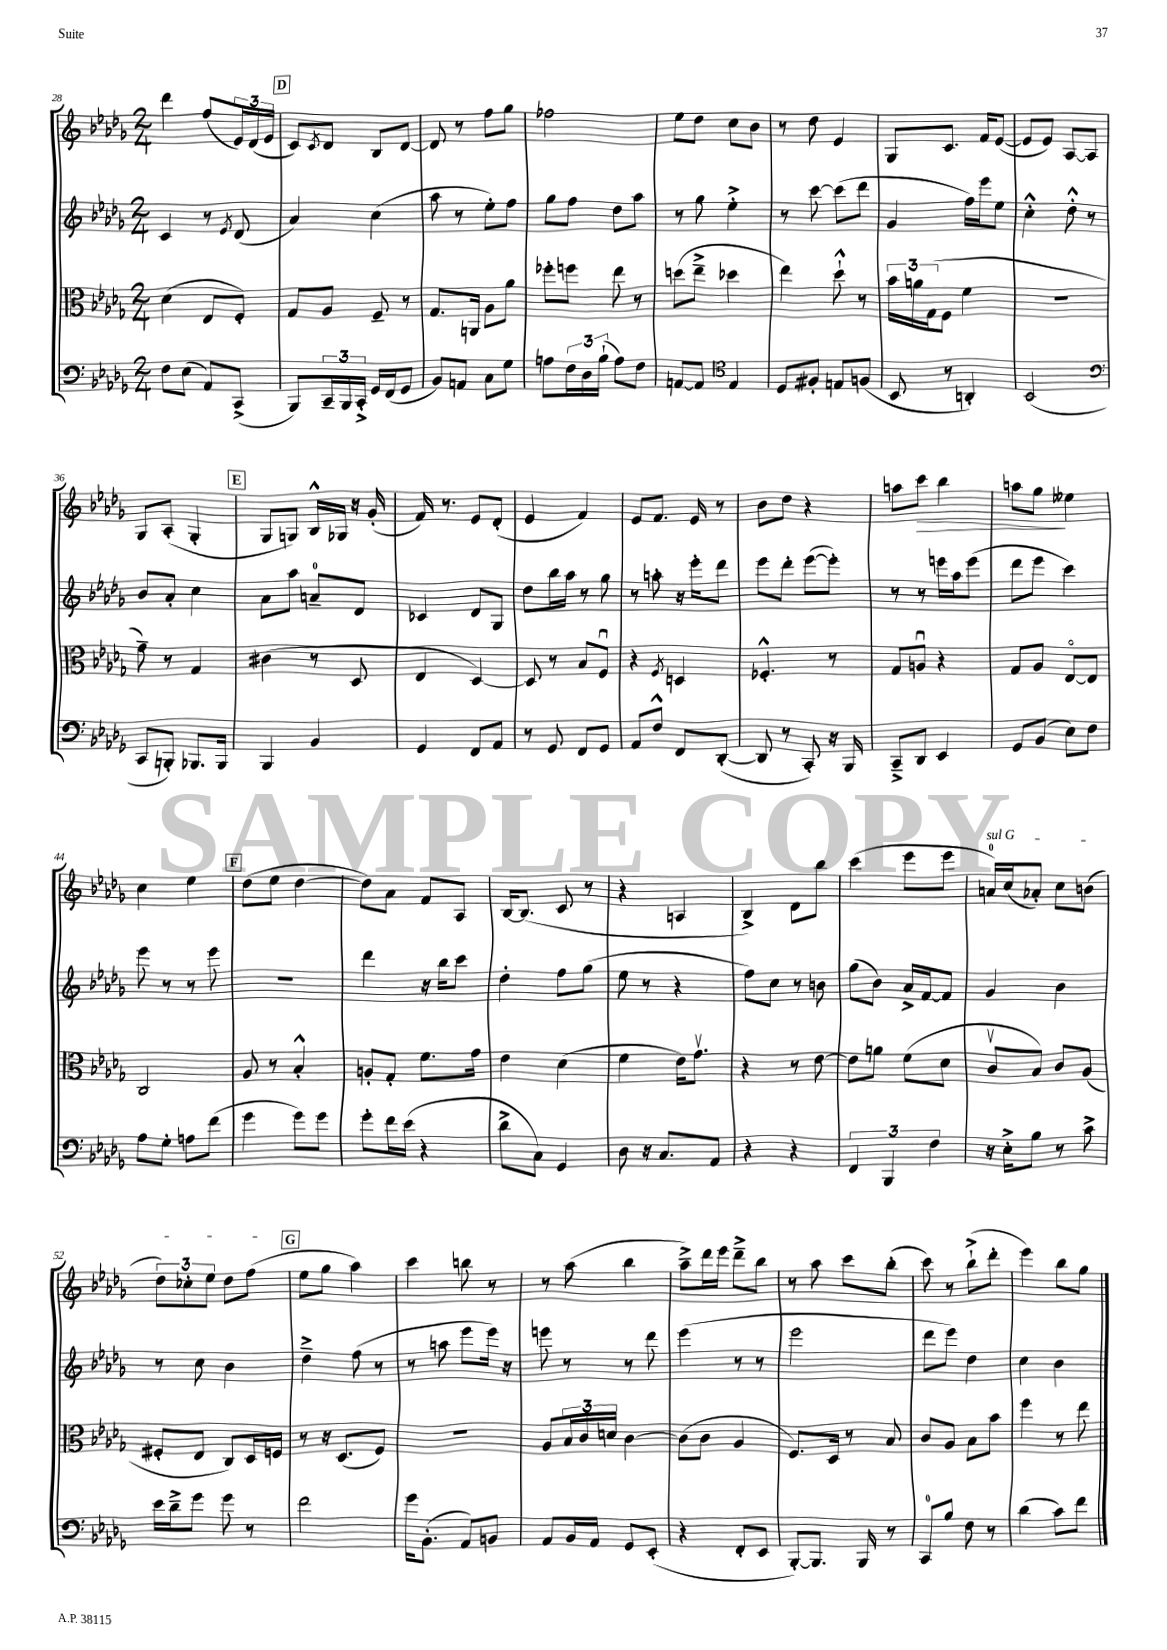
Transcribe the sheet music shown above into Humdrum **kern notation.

**kern	**kern	**kern	**kern	**dynam
*part4	*part3	*part2	*part1	*part1
*staff4	*staff3	*staff2	*staff1	*staff1
*clefF4	*clefC3	*clefG2	*clefG2	*
*k[b-e-a-d-g-]	*k[b-e-a-d-g-]	*k[b-e-a-d-g-]	*k[b-e-a-d-g-]	*
*M2/4	*M2/4	*M2/4	*M2/4	*
=28	=28	=28	=28	=28
8F\L	(4d-\	4c/	4ddd-\	.
(8E-\J	.	.	.	.
8AA-/L)	8E-/L	8r	(8ff/L	.
.	.	8qe-/	.	.
(8CC^/J	8F'/J)	(8d-/	24e-/L)	.
.	.	.	(24d-/	.
.	.	.	24e-/JJ	.
!!LO:REH:place=s1:t=D
=29	=29	=29	=29	=29
8BBB-/L)	8G-/L	4a-/)	8c/L)	.
.	.	.	8qc/	.
24CC~/L	8A-/J	.	8d-/J	.
24BBB-/	.	.	.	.
24CC'^/JJ	.	.	.	.
16GG-/LL	8F~/	(4cc\	8B-/L	.
(16FF/J	.	.	.	.
8GG-/J	8r	.	[8d-/J	.
=30	=30	=30	=30	=30
8BB-/L)	8.G-/L	8aa-\	8d-/]	.
8AAn/J	.	8r	8r	.
.	16AAn/Jk	.	.	.
8C\L	8A-\L	8ee-'\L)	8ff\L	.
8G-\J	8a-\J	8ff\J	8gg-\J	.
=31	=31	=31	=31	=31
8An\L	8ff-X'\L	8gg-\L	2ff-X\	.
24F\L	8ffn\J	8ff\J	.	.
24D-\	.	.	.	.
(24B-`\JJ	.	.	.	.
8A\L)	8ee-\	8dd-\L	.	.
8F\J	8r	8aa-\J	.	.
=32	=32	=32	=32	=32
[8AAn/L	(8ddn\L	8r	8ee-\L	.
8AA/J]	8ee-~^\J	8gg-\	8dd-\J	.
*clefC4	*	*	*	*
4E-/	4dd-X\	4ee-'^\	8cc\L	.
.	.	.	8b-\J	.
=33	=33	=33	=33	=33
8D-/L	4ee-\)	8r	8r	.
8F#X'/J	.	[8ccc\	8dd-\	.
8En/L	8dd-`^^\	(8ccc\L]	4e-/	.
(8Fn/J	8r	8ddd-\J	.	.
=34	=34	=34	=34	=34
8BB-/	24b-\LL	4g-/	8G-/L	.
.	24an\	.	.	.
.	(24G-\J	.	.	.
8r	8F\J	.	8.c/J	.
4AAn'/)	4f\	16ff\LL)	.	.
.	.	16eee-\J	16f/KL	.
.	.	8ee-\J	([8e-/J	.
=35	=35	=35	=35	=35
(2BB-/	2r	4cc'^^\	8e-/L]	.
.	.	.	8e-/J)	.
.	.	8dd-'^^\	[8A-/L	.
.	.	8r	8A-/J]	.
!!LO:LB:g=z
=36	=36	=36	=36	=36
*clefF4	*	*	*	*
8CC/L	8g-~\)	8b-/L	8G-/L	.
8BBBn'/J)	8r	8a-'/J	(8A-'/J	.
8.BBB-X/L	4G-/	4cc\	4G-'/	.
16BBB-/Jk	.	.	.	.
!!LO:REH:place=s1:t=E
=37	=37	=37	=37	=37
4BBB-/	(4c#X\	8a-\L	8G-/L	.
.	.	8aa-\J	8Gn/J)	.
4BB-/	8r	8an~/L	16B-^^/LL	.
.	.	.	16G-X/JJ	.
.	8D-/	8d-/J	16r	.
.	.	.	(16g-'/	.
=38	=38	=38	=38	=38
4GG-/	4E-/	4c-X/	16f/)	.
.	.	.	8.r	.
8FF/L	[4D-/)	8d-/L	8e-/L	.
8AA-/J	.	8G-/J	(8d-'/J	.
=39	=39	=39	=39	=39
8r	8D-/]	8dd-\L	4e-/	.
8GG-/	8r	16bb-\L	.	.
.	.	16aa-\JJ	.	.
8FF/L	8B-/L	8r	4f/)	.
8GG-/J	8Fu/J	8gg-\	.	.
=40	=40	=40	=40	=40
8AA-/L	4r	8r	8e-/L	.
8F^^/J	.	8aan'\	8.f/J	.
.	8qF/	.	.	.
8FF/L	4Dn/	16r	.	.
.	.	16eee-'\KL	16e-/	.
([8DD-'/J	.	8ddd-\J	8r	.
=41	=41	=41	=41	=41
8DD-/]	4.F-X'^^/	8eee-\L	8b-\L	.
8r	.	8ddd-'\J	8dd-\J	.
8CC'/)	.	([8eee-\L	4r	.
16r	8r	8eee-'\J])	.	.
16BBB-/	.	.	.	.
=42	=42	=42	=42	=42
8CC~^/L	8G-/L	8r	8aan\L	.
!	!	!	!	!LO:HP:b
8DD-/J	8Anu/J	8r	8ccc\J	>
4EE-/	4r	16eeen\LL	4bb-\	.
.	.	16aa-\J	.	.
.	.	(8eee\J	.	.
=43	=43	=43	=43	=43
8GG-/L	8G-/L	8ddd-\L	8aan\L	.
(8BB-/J	8A-/J	8eee-\J	8gg-\J	.
8E-\L)	[8E-/L	4ccc\)	4ee--X\	]
8F\J	8E-/J]	.	.	.
!!LO:LB:g=z
=44	=44	=44	=44	=44
8A-\L	2C/	8eee-\	4cc\	.
8G-'\J	.	8r	.	.
8An\L	.	8r	4ee-\	.
(8f\J	.	8eee-\	.	.
!!LO:REH:place=s1:t=F
=45	=45	=45	=45	=45
4g-\	8A-/	2r	(8dd-\L	.
.	8r	.	8ee-\J	.
8g-\L)	4B-'^^/	.	[4dd-\	.
8g-\J	.	.	.	.
=46	=46	=46	=46	=46
8g-'\L	8An'/L	4ddd-\	8dd-\L])	.
16f\L	8G-'/J	.	8a-\J	.
(16e-\JJ	.	.	.	.
4r	8.f\L	16r	8f/L	.
.	.	16bb-\KL	.	.
.	.	8ccc\J	8A-/J	.
.	16g-\Jk	.	.	.
=47	=47	=47	=47	=47
8d-^\L	4e-\	4dd-'\	[16B-/KL	.
.	.	.	(8.B-/J]	.
8C\J)	.	.	.	.
4GG-/	(4d-\	8ff\L	8c/	.
.	.	(8gg-\J	8r	.
=48	=48	=48	=48	=48
8D-\	4f\	8ee-\	4r	.
16r	.	8r	.	.
8.C/L	.	.	.	.
.	16e-\KL)	4r	4An/	.
.	8.g-v\J	.	.	.
8AA-/J	.	.	.	.
=49	=49	=49	=49	=49
4r	4r	8ff\L)	4B-^/)	.
.	.	8cc\J	.	.
4r	8r	8r	8d-\L	.
.	[8e-\	8bn\	8bb-\J	.
=50	=50	=50	=50	=50
6FF/	8e-\L]	(8gg-\L	(4ccc\	.
.	8an\J	8b-\J)	.	.
6BBB-/	.	.	.	.
.	(8f\L	16a-^/LL	8eee-\L	.
.	.	[16f/J	.	.
6F\	.	.	.	.
.	8d-\J	8f/J]	8eee-\J	.
=51	=51	=51	=51	=51
!	!	!	!LO:TX:a:i:t=sul G	!
16r	8cv/L	4g-/	16an/LL)	.
16E-'^\KL	.	.	(16cc/J	.
8B-\J	8B-/J)	.	8a-X'/J)	.
8r	8c/L	4b-\	8cc\L	.
8c^\	(8A-/J	.	(8bn\J	.
!!LO:LB:g=z
=52	=52	=52	=52	=52
16e-\LL	8F#X'/L	8r	12dd-\L)	.
16d-~^\J	.	.	.	.
.	.	.	12cc-X'\	.
8g-\J	8E-/J	8cc\	.	.
.	.	.	12ee-\J	.
8g-\	8C/L)	4b-\	8dd-\L	.
8r	16D-/L	.	(8ff\J	.
.	16Fn/JJ	.	.	.
!!LO:REH:place=s1:t=G
=53	=53	=53	=53	=53
2f\	8r	4dd-~^\	8ee-\L	.
.	16r	.	8gg-\J	.
.	(8.D-/L	.	.	.
.	.	(8ff\	4aa-\)	.
.	8F/J)	8r	.	.
=54	=54	=54	=54	=54
16g-\KL	2r	8r	4ccc\	.
(8.BB-'\J	.	.	.	.
.	.	8aan\	.	.
8AA-/L)	.	8eee-\L	8bbn\	.
8BBn/J	.	16eee-\Jk)	8r	.
.	.	16r	.	.
=55	=55	=55	=55	=55
8AA-/L	8A-/L	8eeen\	8r	.
16BB-/L	24B-/L	8r	(8aa-\	.
.	24c/	.	.	.
16AA-/JJ	.	.	.	.
.	24dn/JJ	.	.	.
8GG-/L	[4c\	8r	4bb-\	.
(8EE-'/J	.	8ddd-\	.	.
=56	=56	=56	=56	=56
4r	(8c\L]	(4eee-\	8aa-~^\L)	.
.	8c\J	.	16ddd-\L	.
.	.	.	16eee-\JJ	.
8FF'/L	4A-/	8r	8ddd-~^\L	.
8EE-/J	.	8r	8bb-\J	.
=57	=57	=57	=57	=57
[8BBB-'/L)	8.F/L)	2eee-\	8r	.
8.BBB-/J]	.	.	8aa-\	.
.	16D-/Jk	.	.	.
.	8r	.	8ccc\L	.
16BBB-/	.	.	.	.
8r	8B-/	.	(8bb-'\J	.
=58	=58	=58	=58	=58
8CC/L	8c/L	8ddd-\L	8ccc\)	.
8B-/J	8A-/J	8eee-\J)	8r	.
8F\	8B-\L	4dd-\	(8bb-`^\L	.
8r	8b-\J	.	8ddd-'\J	.
=59	=59	=59	=59	=59
(4d-\	4ff\	4cc\	4eee-\)	.
8c\L)	8r	4b-\	8bb-\L	.
8f\J	8ee-\	.	8gg-\J	.
==	==	==	==	==
*-	*-	*-	*-	*-
